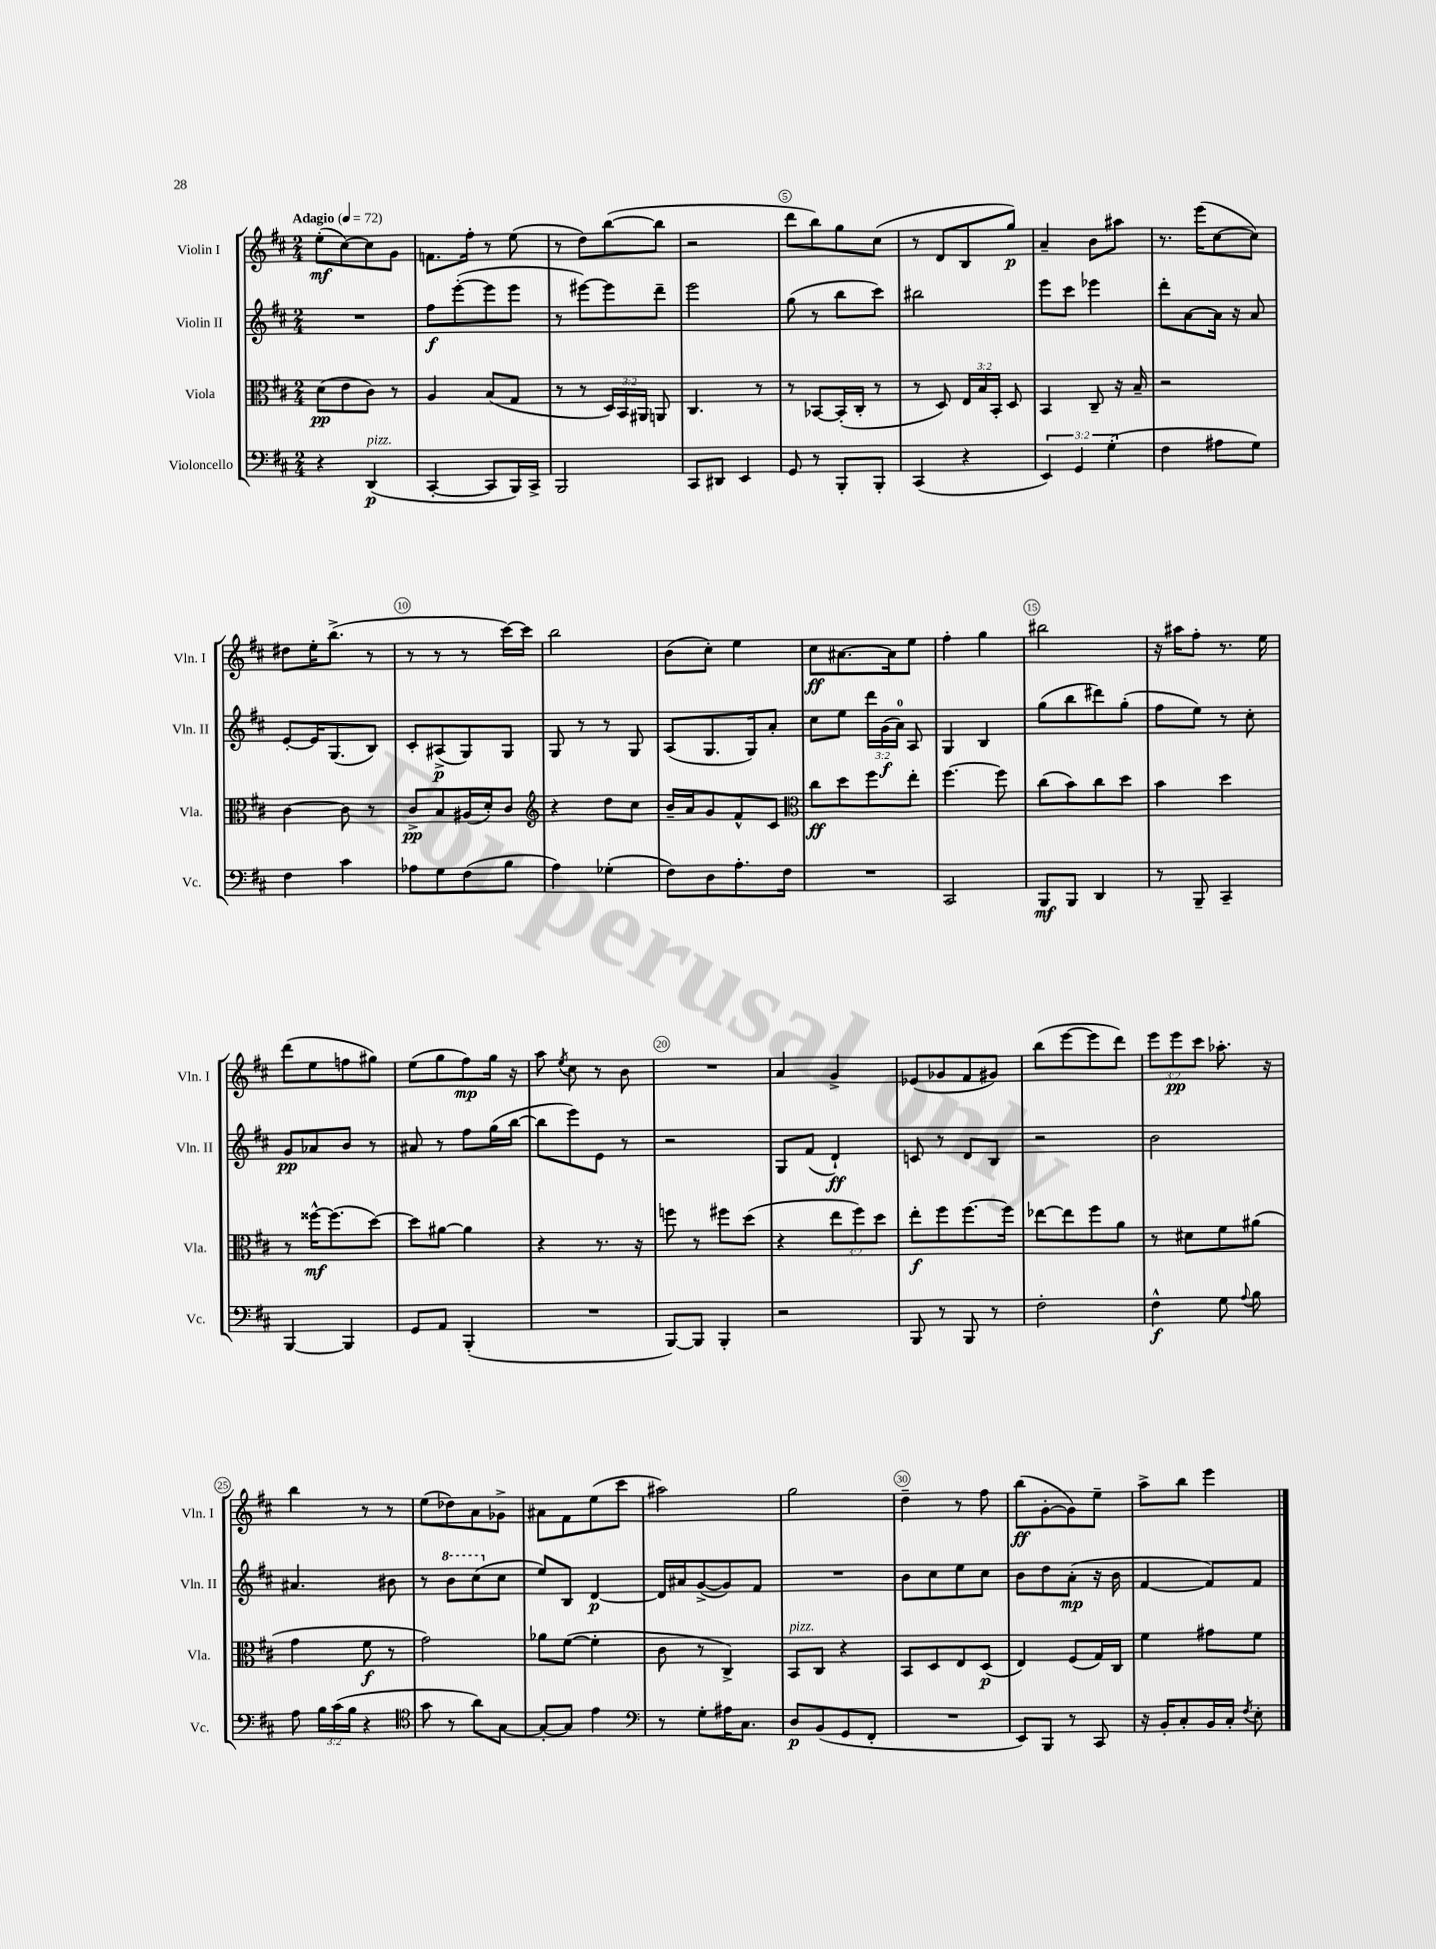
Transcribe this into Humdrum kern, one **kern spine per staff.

**kern	**dynam	**kern	**dynam	**kern	**dynam	**kern	**dynam
*part4	*part4	*part3	*part3	*part2	*part2	*part1	*part1
*staff4	*staff4	*staff3	*staff3	*staff2	*staff2	*staff1	*staff1
*I"Violoncello	*	*I"Viola	*	*I"Violin II	*	*I"Violin I	*
*I'Vc.	*	*I'Vla.	*	*I'Vln. II	*	*I'Vln. I	*
*clefF4	*	*clefC3	*	*clefG2	*	*clefG2	*
*k[f#c#]	*	*k[f#c#]	*	*k[f#c#]	*	*k[f#c#]	*
*M2/4	*	*M2/4	*	*M2/4	*	*M2/4	*
*MM72	*	*MM72	*	*MM72	*	*MM72	*
=1	=1	=1	=1	=1	=1	=1	=1
!	!	!	!	!	!	!LO:TX:a:B:t=Adagio	!
4r	.	(8d\L	pp	2r	.	(8ee'\L	mf
.	.	8e\	.	.	.	[8cc#\)	.
!LO:TX:a:i:t=pizz.	!	!	!	!	!	!	!
(4DD/	p	8c#\J)	.	.	.	8cc#\]	.
.	.	8r	.	.	.	8g\J	.
=2	=2	=2	=2	=2	=2	=2	=2
[4CC#'/	.	4A/	.	8ff#\L	f	8.fn\L	.
.	.	.	.	([8eee'\	.	.	.
.	.	.	.	.	.	16ff#'\Jk	.
8CC#/L]	.	(8B/L	.	8eee\]	.	8r	.
16BBB/L)	.	8G/J	.	8eee\J	.	(8ee\	.
16CC#^/JJ	.	.	.	.	.	.	.
=3	=3	=3	=3	=3	=3	=3	=3
2BBB/	.	8r	.	8r	.	8r	.
.	.	8r	.	[8eee#X\L)	.	8dd\L)	.
.	.	24D/LL)	.	8eee#\]	.	([8bb\	.
.	.	24BB/	.	.	.	.	.
.	.	24AA#X/JJ	.	.	.	.	.
.	.	8AAn/	.	8ddd~\J	.	8bb\J]	.
=4	=4	=4	=4	=4	=4	=4	=4
8CC#/L	.	4.C#/	.	2eee\	.	2r	.
8DD#X/J	.	.	.	.	.	.	.
4EE/	.	.	.	.	.	.	.
.	.	8r	.	.	.	.	.
=5	=5	=5	=5	=5	=5	=5	=5
8GG/	.	8r	.	(8gg\	.	8ddd\L	.
8r	.	[8BB-X/L	.	8r	.	8bb\)	.
8BBB'/L	.	(16BB-'/L]	.	8bb\L	.	8gg\	.
.	.	16C#'/JJ	.	.	.	.	.
8BBB'/J	.	8r	.	8ccc#\J)	.	(8cc#\J	.
=6	=6	=6	=6	=6	=6	=6	=6
(4CC#/	.	8r	.	2bb#X\	.	8r	.
.	.	8D/)	.	.	.	8d/L	.
4r	.	24E/LL	.	.	.	8B/	.
.	.	24B/	.	.	.	.	.
.	.	24BB'/JJ	.	.	.	.	.
.	.	8D/	.	.	.	8gg/J)	p
=7	=7	=7	=7	=7	=7	=7	=7
6EE/)	.	4BB/	.	8eee\L	.	4a~/	.
.	.	.	.	8ccc#\J	.	.	.
6GG/	.	.	.	.	.	.	.
.	.	8C#~/	.	4eee-X\	.	8b\L	.
(6G'\	.	.	.	.	.	.	.
.	.	16r	.	.	.	8aa#X\J	.
.	.	16B~/	.	.	.	.	.
=8	=8	=8	=8	=8	=8	=8	=8
4F#\	.	2r	.	8ddd'\L	.	8.r	.
.	.	.	.	[8a\	.	.	.
.	.	.	.	.	.	(16eee\KL	.
8A#X\L	.	.	.	16a\Jk]	.	[8cc#\	.
.	.	.	.	16r	.	.	.
8G\J)	.	.	.	8a/	.	8cc#\J])	.
!!LO:LB:g=z
=9	=9	=9	=9	=9	=9	=9	=9
4F#\	.	[4c#\	.	[8e'/L	.	8dd#X\L	.
.	.	.	.	16e/K]	.	16ee'\K	.
.	.	.	.	(8.G/	.	(8.bb^\J	.
4c#\	.	8c#\]	.	.	.	.	.
.	.	8r	.	8B/J)	.	8r	.
=10	=10	=10	=10	=10	=10	=10	=10
8A-X\L	.	8c#^/L	pp	8c#'/L	.	8r	.
8G\	.	8B/	.	(8A#X^/	p	8r	.
(8F#\	.	(16A#X/L	.	8G/)	.	8r	.
.	.	16d'/J)	.	.	.	.	.
8B\J	.	8c#/J	.	8G/J	.	[16ccc#\LL)	.
.	.	.	.	.	.	16ccc#\JJ]	.
=11	=11	=11	=11	=11	=11	=11	=11
*	*	*clefG2	*	*	*	*	*
4A\)	.	4r	.	8G/	.	2bb\	.
.	.	.	.	8r	.	.	.
(4G-X'\	.	8dd\L	.	8r	.	.	.
.	.	8cc#\J	.	8G/	.	.	.
=12	=12	=12	=12	=12	=12	=12	=12
8F#\L)	.	16b~/LL	.	(8A/L	.	(8b\L	.
.	.	16a/J	.	.	.	.	.
8D\	.	8g/	.	8.G/	.	8cc#'\J)	.
8.A'\	.	8f#^^/	.	.	.	4ee\	.
.	.	.	.	16G/k)	.	.	.
.	.	8c#/J	.	8a'/J	.	.	.
16F#\Jk	.	.	.	.	.	.	.
=13	=13	=13	=13	=13	=13	=13	=13
*	*	*clefC3	*	*	*	*	*
2r	.	8cc#\L	ff	8cc#\L	.	8cc#\L	ff
.	.	8dd\	.	8ee\J	.	[8.a#X\	.
.	.	8ff#\	.	24ddd\LL	.	.	.
.	.	.	.	(24g\	f	.	.
.	.	.	.	.	.	16a#\k]	.
.	.	.	.	24a\JJ)	.	.	.
.	.	8ee'\J	.	8A/	.	8ee\J	.
=14	=14	=14	=14	=14	=14	=14	=14
2CC#/	.	[4.ff#\	.	4G/	.	4ff#'\	.
.	.	.	.	4B/	.	4gg\	.
.	.	8ff#\]	.	.	.	.	.
=15	=15	=15	=15	=15	=15	=15	=15
8BBB/L	mf	(8cc#\L	.	(8gg\L	.	2bb#X\	.
8BBB/J	.	8b\)	.	8bb\	.	.	.
4DD/	.	8cc#\	.	8ddd#X\)	.	.	.
.	.	8dd\J	.	(8gg'\J	.	.	.
=16	=16	=16	=16	=16	=16	=16	=16
8r	.	4b\	.	8ff#\L	.	16r	.
.	.	.	.	.	.	16aa#X\KL	.
8BBB~/	.	.	.	8ee\J)	.	8ff#'\J	.
4CC#~/	.	4dd\	.	8r	.	8.r	.
.	.	.	.	8cc#'\	.	.	.
.	.	.	.	.	.	16ee\	.
!!LO:LB:g=z
=17	=17	=17	=17	=17	=17	=17	=17
[4BBB/	.	8r	.	8g/L	pp	(8ddd\L	.
.	.	[16ff##X^^\KL	mf	8a-X/	.	8ee\	.
.	.	(8.ff##\]	.	.	.	.	.
4BBB/]	.	.	.	8b/J	.	8ffn\	.
.	.	[8dd\J)	.	8r	.	8gg#X\J)	.
=18	=18	=18	=18	=18	=18	=18	=18
8GG/L	.	8dd\L]	.	8a#X/	.	(8ee\L	.
8AA/J	.	[8a#X\J	.	8r	.	8gg\	.
(4BBB'/	.	4a#\]	.	8ff#\L	.	8ff#\)	mp
.	.	.	.	(16gg\L	.	16gg\Jk	.
.	.	.	.	[16bb\JJ	.	16r	.
=19	=19	=19	=19	=19	=19	=19	=19
2r	.	4r	.	8bb\L]	.	8aa\	.
.	.	.	.	.	.	8qee/	.
.	.	.	.	8eee\)	.	8cc#\	.
.	.	8.r	.	8e\J	.	8r	.
.	.	.	.	8r	.	8b\	.
.	.	16r	.	.	.	.	.
=20	=20	=20	=20	=20	=20	=20	=20
[8BBB/L)	.	8ffn\	.	2r	.	2r	.
8BBB/J]	.	8r	.	.	.	.	.
4BBB'/	.	8ff#X\L	.	.	.	.	.
.	.	(8dd\J	.	.	.	.	.
=21	=21	=21	=21	=21	=21	=21	=21
2r	.	4r	.	8G/L	.	4a/	.
.	.	.	.	(8f#/J	.	.	.
.	.	12ee\L	.	4d`/)	ff	4g^/	.
.	.	12ff#\)	.	.	.	.	.
.	.	12dd\J	.	.	.	.	.
=22	=22	=22	=22	=22	=22	=22	=22
8BBB/	.	8ee'\L	f	8cn/	.	(8e-X/L	.
8r	.	8ff#\	.	8r	.	8g-X/	.
8BBB/	.	[8.ff#\	.	8d/L	.	8f#/	.
8r	.	.	.	8B/J	.	8g#X/J)	.
.	.	16ff#\Jk]	.	.	.	.	.
=23	=23	=23	=23	=23	=23	=23	=23
2F#'\	.	[8ee-X\L	.	2r	.	(8bb\L	.
.	.	8ee-\]	.	.	.	[8eee\	.
.	.	8ff#\	.	.	.	8eee\]	.
.	.	8a\J	.	.	.	8ddd\J)	.
=24	=24	=24	=24	=24	=24	=24	=24
4F#^^\	f	8r	.	2b\	.	12eee\L	.
.	.	.	.	.	.	12eee\	pp
.	.	8d#X\L	.	.	.	.	.
.	.	.	.	.	.	12ccc#\J	.
8G\	.	8f#\	.	.	.	8.aa-X'\	.
8qqA/	.	.	.	.	.	.	.
8B\	.	(8a#X\J	.	.	.	.	.
.	.	.	.	.	.	16r	.
!!LO:LB:g=z
=25	=25	=25	=25	=25	=25	=25	=25
8A\	.	4g\	.	4.a#X/	.	4bb\	.
24B\LL	.	.	.	.	.	.	.
(24c#\	.	.	.	.	.	.	.
24B\JJ	.	.	.	.	.	.	.
4r	.	8f#\	f	.	.	8r	.
.	.	8r	.	8b#X\	.	8r	.
=26	=26	=26	=26	=26	=26	=26	=26
*clefC4	*	*	*	*	*	*	*
8g\	.	2g\)	.	8r	.	(8ee\L	.
*	*	*	*	*8va	*	*	*
8r	.	.	.	8bb\L	.	8dd-X\)	.
8a\L)	.	.	.	(8ccc#\	.	8a\	.
*	*	*	*	*X8va	*	*	*
[8G\J	.	.	.	8cc#\J	.	8g-X^\J	.
=27	=27	=27	=27	=27	=27	=27	=27
8G'/L_	.	8a-X\L	.	8ee/L)	.	8a#X\L	.
8G/J]	.	([8f#\J	.	8B/J	.	8f#\	.
4e\	.	4f#'\]	.	[4d/	p	(8ee\	.
.	.	.	.	.	.	8ccc#\J	.
=28	=28	=28	=28	=28	=28	=28	=28
*clefF4	*	*	*	*	*	*	*
8r	.	8c#\	.	16d/LL]	.	2aa#X\)	.
.	.	.	.	16a#X/J	.	.	.
8G'\L	.	8r	.	([8g^/	.	.	.
16A#X\K	.	4C#^/)	.	8g/])	.	.	.
8.C#\J	.	.	.	.	.	.	.
.	.	.	.	8f#/J	.	.	.
=29	=29	=29	=29	=29	=29	=29	=29
!	!	!LO:TX:a:i:t=pizz.	!	!	!	!	!
8D/L	p	8BB/L	.	2r	.	2gg\	.
(8BB/	.	8C#/J	.	.	.	.	.
8GG/	.	4r	.	.	.	.	.
8FF#'/J	.	.	.	.	.	.	.
=30	=30	=30	=30	=30	=30	=30	=30
2r	.	8BB/L	.	8b\L	.	4dd~\	.
.	.	8D/	.	8cc#\	.	.	.
.	.	8E/	.	8ee\	.	8r	.
.	.	(8D/J	p	8cc#\J	.	8ff#\	.
=31	=31	=31	=31	=31	=31	=31	=31
8EE/L)	.	4E/)	.	8b\L	.	(8bb\L	ff
8BBB/J	.	.	.	8dd\	.	[8g'\	.
8r	.	(8F#/L	.	(8a'\J	mp	8g\])	.
8CC#/	.	16G/L)	.	16r	.	8ee~\J	.
.	.	16C#/JJ	.	16b\	.	.	.
=32	=32	=32	=32	=32	=32	=32	=32
16r	.	4f#\	.	[4f#/	.	8aa^\L	.
16BB'/KL	.	.	.	.	.	.	.
8C#'/	.	.	.	.	.	8bb\J	.
16BB/L	.	8g#X\L	.	8f#/L])	.	4eee\	.
16C#'/JJ	.	.	.	.	.	.	.
8qF#/	.	.	.	.	.	.	.
8E'\	.	8f#\J	.	8f#/J	.	.	.
==	==	==	==	==	==	==	==
*-	*-	*-	*-	*-	*-	*-	*-
